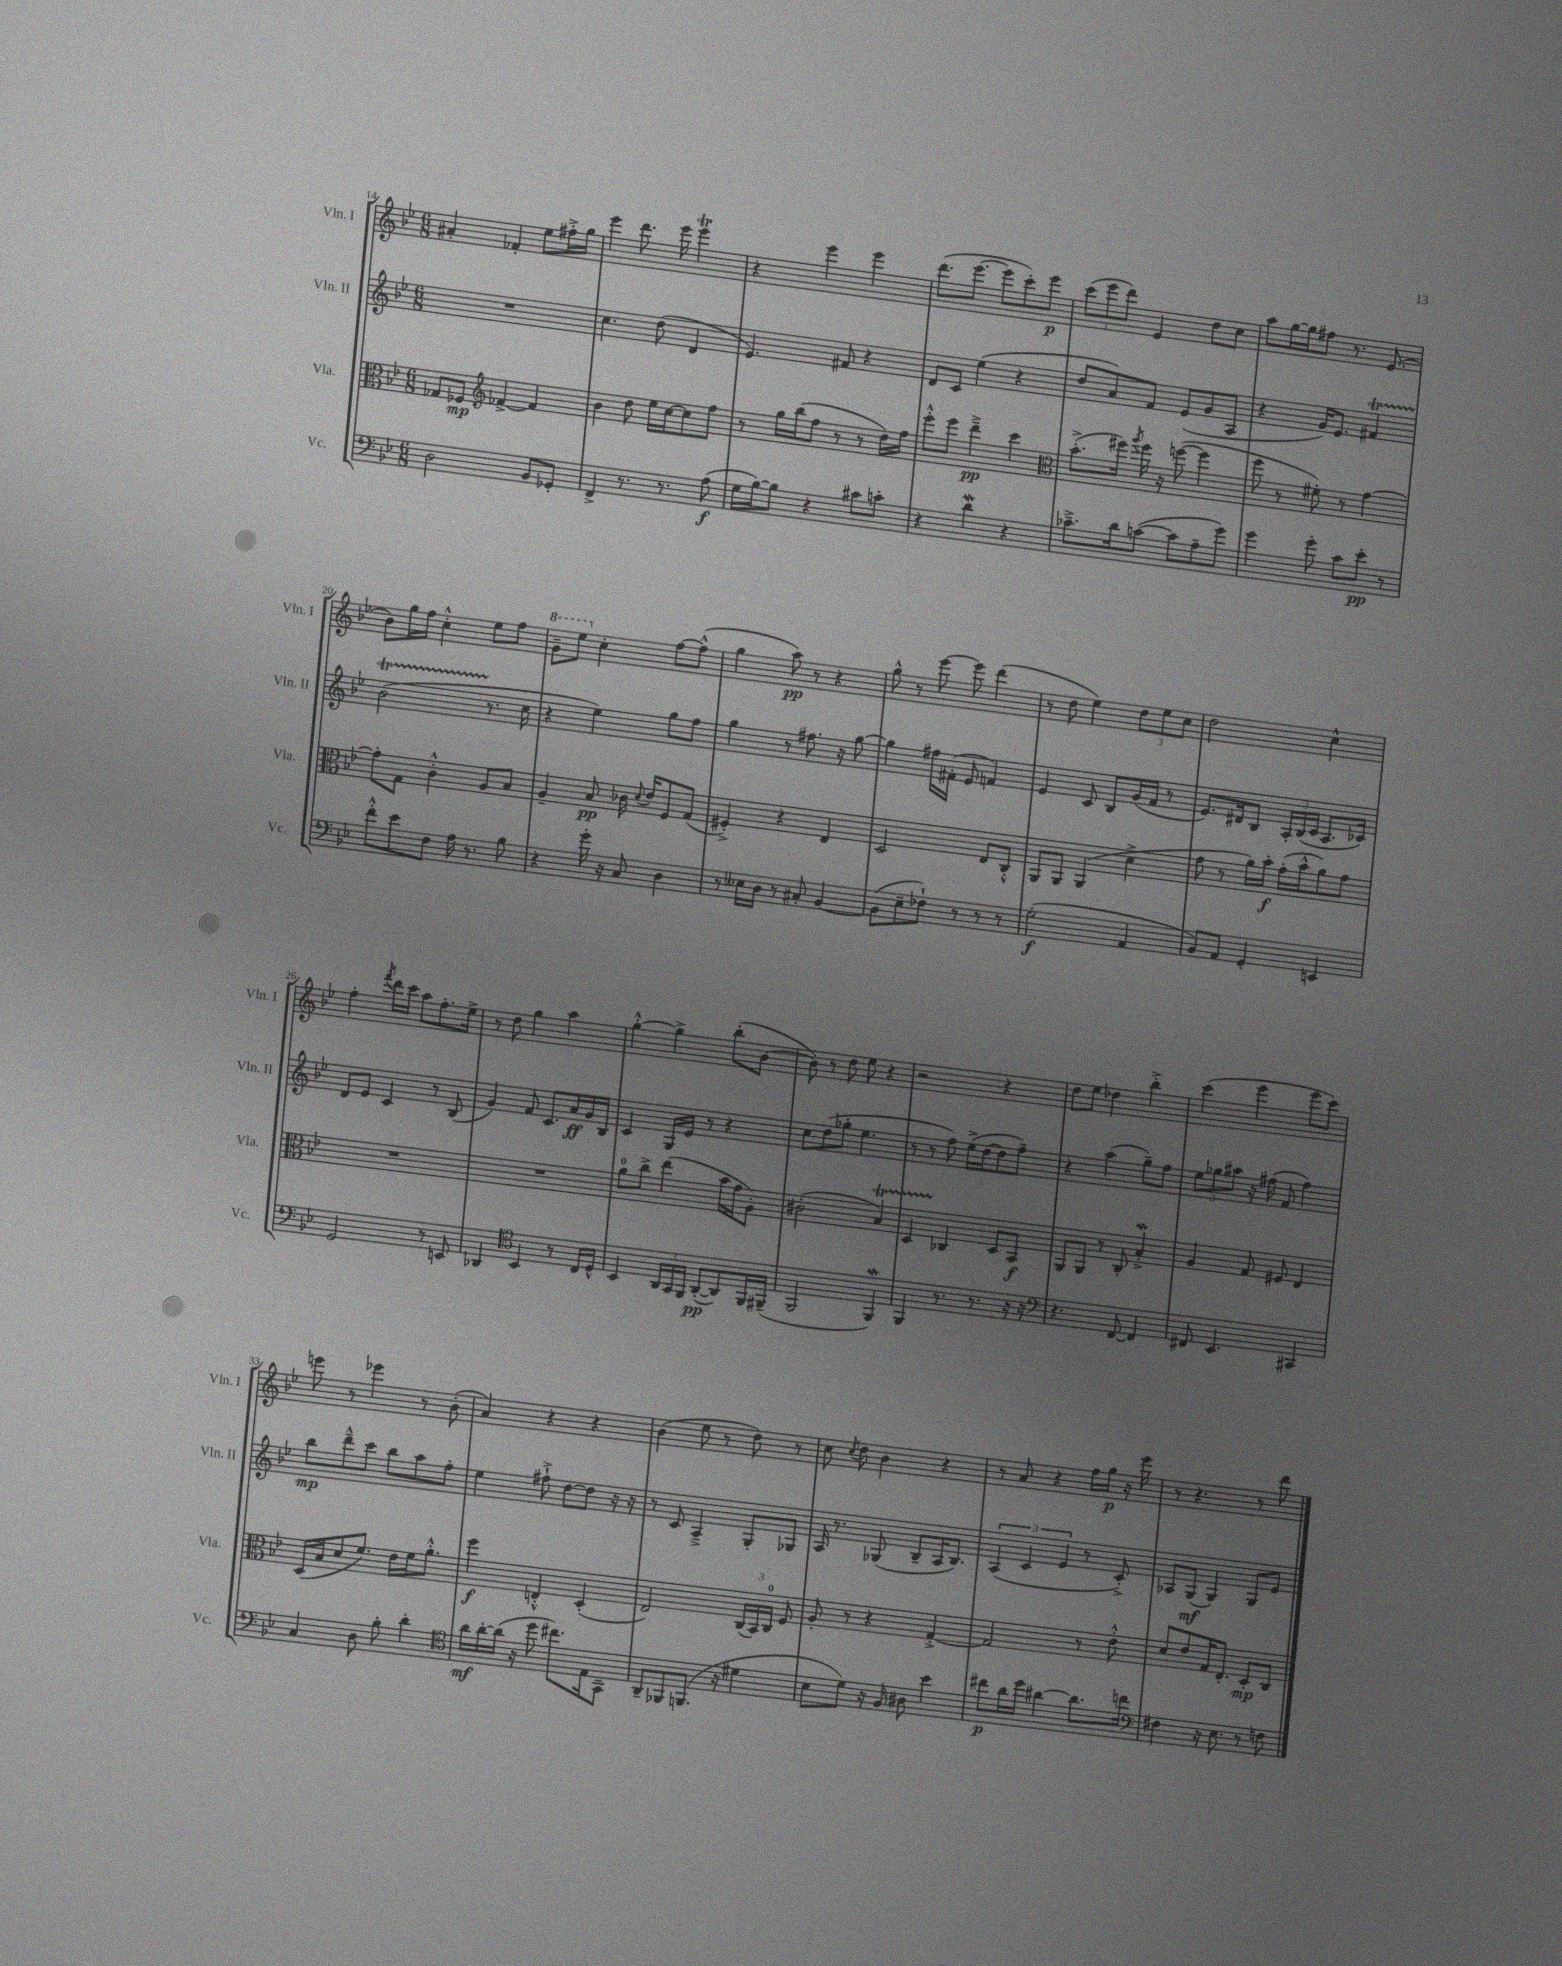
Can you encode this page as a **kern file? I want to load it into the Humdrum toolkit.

**kern	**kern	**kern	**kern
*staff4	*staff3	*staff2	*staff1
*clefF4	*clefC3	*clefG2	*clefG2
*k[b-e-]	*k[b-e-]	*k[b-e-]	*k[b-e-]
*M6/8	*M6/8	*M6/8	*M6/8
2D\	8G-/L	2.r	4a#'/
.	8F-/J	.	.
*	*clefG2	*	*
.	[4f-^/	.	4f-'/
8BB-/L	4f-/]	.	8ee-\L
8GG-'/J	.	.	16ff#'^\L
.	.	.	16gg\JJ
=	=	=	=
4FF^/	4b-\	4.cc\	4eee-\
8.r	8dd\	.	8.ddd\
.	16ee-\LL	(8dd\	.
8.r	[16cc\J	.	16eee-\
.	8cc\]	4d/	4eee-\
(8A\	8ff\J	.	.
=	=	=	=
16G\LL	8r	4.e-/)	4r
[16B-\J)	.	.	.
8B-\]J	16gg\LL	.	.
.	(16bb-\J	.	.
4r	8ff\J	.	4eee-\
.	8r	8f#/	.
8c#\L	8r	4r	4eee-\
8c'\J	16dd\LL)	.	.
.	16ff\JJ	.	.
=	=	=	=
4r	8eee-'^^\L	8d/L	(8.ddd\L
.	8eee-\J	8c/J	.
.	.	.	[8.eee-\J
4d\	4ddd~^\	(4ee-\	.
.	.	.	8eee-\]L
4r	4ccc\	4r	8ccc'\)
.	.	.	8eee-\J
=	=	=	=
*	*clefC3	*	*
8.c-~^\L	(8.b-'^\L	8dd/L	(12ccc\L
.	.	.	12eee-\
.	.	8a/)	.
.	.	.	12ddd\J)
16d\k	16ff#\Jk)	.	.
.	8qaa/	.	.
([8c\J	16ff#\	8f/J	4e-/
.	16r	.	.
8c\]L	([8ff\	(8e-/L	.
8A~\	4ff\]	8g/	8dd\L
8g\J)	.	8A/J	8cc\J
=	=	=	=
4g\	8ff\	4r	8aa\L
.	8r	.	[16gg\L
.	.	.	16gg\]J
8g'\	8f#'\)	16g/LK)	8ff#\J
.	.	8.e-/J	.
8c\L	8r	.	8.r
8e-'\J	[4g\	4f#/	.
.	.	.	(8.e-/
8r	.	.	.
=	=	=	=
8f'^^\L	8g'\]L	(2b-\	8b-\L)
8e-\	8G\J	.	16gg\L
.	.	.	16ff\JJ
8F\J	4c'^^\	.	4cc'^^\
16A\	.	.	.
8.r	.	.	.
.	8A/L	8.r	8ee-\L
8B-\	8B-/J	.	8ff\J
.	.	16cc\	.
=	=	=	=
4r	4A~/	4r	8gg~\L
.	.	.	8eee-\J
16g'\	8B-/	4ee-\)	4cc'\
16r	.	.	.
8C/	16c-\	.	.
.	8qqd/	.	.
.	16e-/LK	.	.
4D\	8F/	8gg\L	[8ff\L
.	(8G/J	8ff\J	(8ff^^\]J
=	=	=	=
8r	4F#'^/)	4gg\	4gg\
16E--\LL	.	.	.
16D\JJ	.	.	.
8r	4r	8r	8aa\)
8C#'/	.	8.ff#\	8r
[4BB-/	4E-/	.	4r
.	.	16r	.
.	.	[8gg\	.
=	=	=	=
(8BB-\]L	2D/	4gg\]	8gg^^\
8E-~\	.	.	8r
8F-`\J)	.	16ff#\LL	[8eee-\
.	.	(16f#'\JJ	.
8r	.	8e-/	8eee-\]
8r	8E-/L	4f/)	(4ddd\
8r	8C'^^/J	.	.
=	=	=	=
(2G'\	8AA/L	4e-/	8r
.	8AA/J	.	8dd\
.	(4AA/	8c/	4ee-\)
.	.	8B-/L	.
4AA/	4d^\	(16g/L	12dd\L
.	.	16f/JJ	.
.	.	.	12ee-\
.	.	8r	.
.	.	.	12cc\J
=	=	=	=
8BB-/L)	8g\	8.e-/L)	2dd\
8AA/J	8r	.	.
.	.	16d#/k	.
4GG'/	16a\LL)	8B-/J	.
.	16b-'\JJ	.	.
.	(16g'\LL	24A'/LL	.
.	.	(24B-/	.
.	16b-^^\J	.	.
.	.	24c/JJ	.
4EE/	8a\)	8.A/L	4cc^^\
.	8g\J	.	.
.	.	16c-/Jk)	.
=	=	=	=
2GG/	2.r	8d/L	4ff'\
.	.	8e-/J	.
.	.	.	8qfff/
.	.	4c/	16ddd\LL
.	.	.	16ccc\JJ
.	.	.	8aa\L
8r	.	8r	8.ff'\
8EE/	.	(8B-/	.
.	.	.	16ee-^\Jk
=	=	=	=
4DD-/	2.r	4g/)	8r
.	.	.	8dd\
*clefC4	*	*	*
4BB-/	.	8f/	4gg\
.	.	8.c/L	.
8r	.	.	4aa\
.	.	16a/L	.
16C/LL	.	16g/	.
16D^^/JJ	.	16B-/JJ	.
=	=	=	=
4BB-/	8a\L	4c/	[4gg'^^\
.	8cc^\J	.	.
24AA/LL	(4ee-\	16G/LL	4gg^\]
24GG/	.	.	.
.	.	16e-/JJ	.
24FF/JJ	.	.	.
([8AA'/L	.	8r	.
8AA/])	16b-\LL	4r	(8bb-'\L
.	16g\J	.	.
16FF/L	8A'\J)	.	[8b-\J
(16FF#~/JJ	.	.	.
=	=	=	=
2FF/	(2c#'\	8cc\L	8b-\])
.	.	(8dd\	8r
.	.	8gg-'\J	8dd\
.	.	4.ee-\	8ee-\
4FF/)	4B-/)	.	4r
=	=	=	=
4FF/	4D/	8r	2r
.	.	8r	.
8.r	4C-/	8ff\)	.
.	.	(16ee-^\LL	.
8.r	.	[16dd\J	.
.	8D/L	8dd\]	4r
16r	8BB-/J	8ff~\J)	.
16r	.	.	.
=	=	=	=
*clefF4	*	*	*
4.r	8AA/L	4r	8dd\L
.	8AA/J	.	8ee-\J
.	8r	(4aa\	4dd-\
[8FF/	8C'/	.	.
4FF/]	4B-'^/	8gg~\L)	4bb-'^\
.	.	8ff\J	.
=	=	=	=
8FF#/	4A/	12ee-\L	(4ccc\
.	.	12gg-\	.
4.EE-/	.	.	.
.	.	12aa#\J	.
.	8G/	16r	4eee-\
.	.	(16ff#\	.
.	8F#/	8f/	.
4CC#/	4E-/	4ff#\)	8eee-\L
.	.	.	8ccc\J)
=	=	=	=
4C/	(16D/LL	8bb-\L	8eee\
.	16B-/J	.	.
.	8d/	8ddd~^^\	8r
8D\	8.f/J)	8ccc\J	4eee-\
8B-'\	.	8bb-\L	.
.	16e-\LL	.	.
4d'\	16f\J	8aa\	8r
.	8.a'^^\J	.	.
.	.	8ff'\J	(8b-'\
=	=	=	=
*clefC4	*	*	*
16a\LL	4ff\	4ee-\	4a/)
[16a'\	.	.	.
(16a\]JJ	.	.	.
16r	.	.	.
8dd\	4E'^^/	8ff#`^\	4r
8.cc#\L)	.	[8dd\L	.
.	(4D'/	8dd\]J	4r
16E-\k	.	.	.
8GG~\J	.	16r	.
.	.	16r	.
=	=	=	=
8AA~/L	2E-/)	8r	(4b-\
8FF-/	.	8c/	.
(8.FF/J	.	4A~^/	8ee-\
.	.	.	8r
16r	.	.	.
4d#\	(24C/LL	8G'/L	8dd\)
.	24BB-/)	.	.
.	24C/JJ	.	.
.	8F/	8G-/J	8r
=	=	=	=
8B-\L	8A'/	16A/	8cc\
.	.	8.r	.
.	.	.	8qcc/
8d\J)	8r	.	8dd\
16r	4r	(8G-/	4b-\
16F/	.	.	.
8A#\	.	8B-~/L	.
4b-\	[4G'^/	16A/K	4r
.	.	8.B-/J)	.
=	=	=	=
8cc#\L	2G/]	(6A/	8r
16a\L	.	.	8a/
.	.	6c/	.
16dd\JJ	.	.	.
[4a#\	.	.	4r
.	.	6e-/	.
8.a#\]L	8r	8r	16ff\LL
.	.	.	16gg\JJ
.	8e-'^^\	8c'^/)	16r
16cc\Jk	.	.	16eee-\
=	=	=	=
*clefF4	*	*	*
4F#\	8d/L	8A-/L	8r
.	8e-/	(8G/J	4.r
16r	16G/K	4G/)	.
8.E-\	8.E-'/J	.	.
8r	8D'/L	8G/L	8r
8F\	8C/J	8e-/J	8ddd\
==	==	==	==
*-	*-	*-	*-
